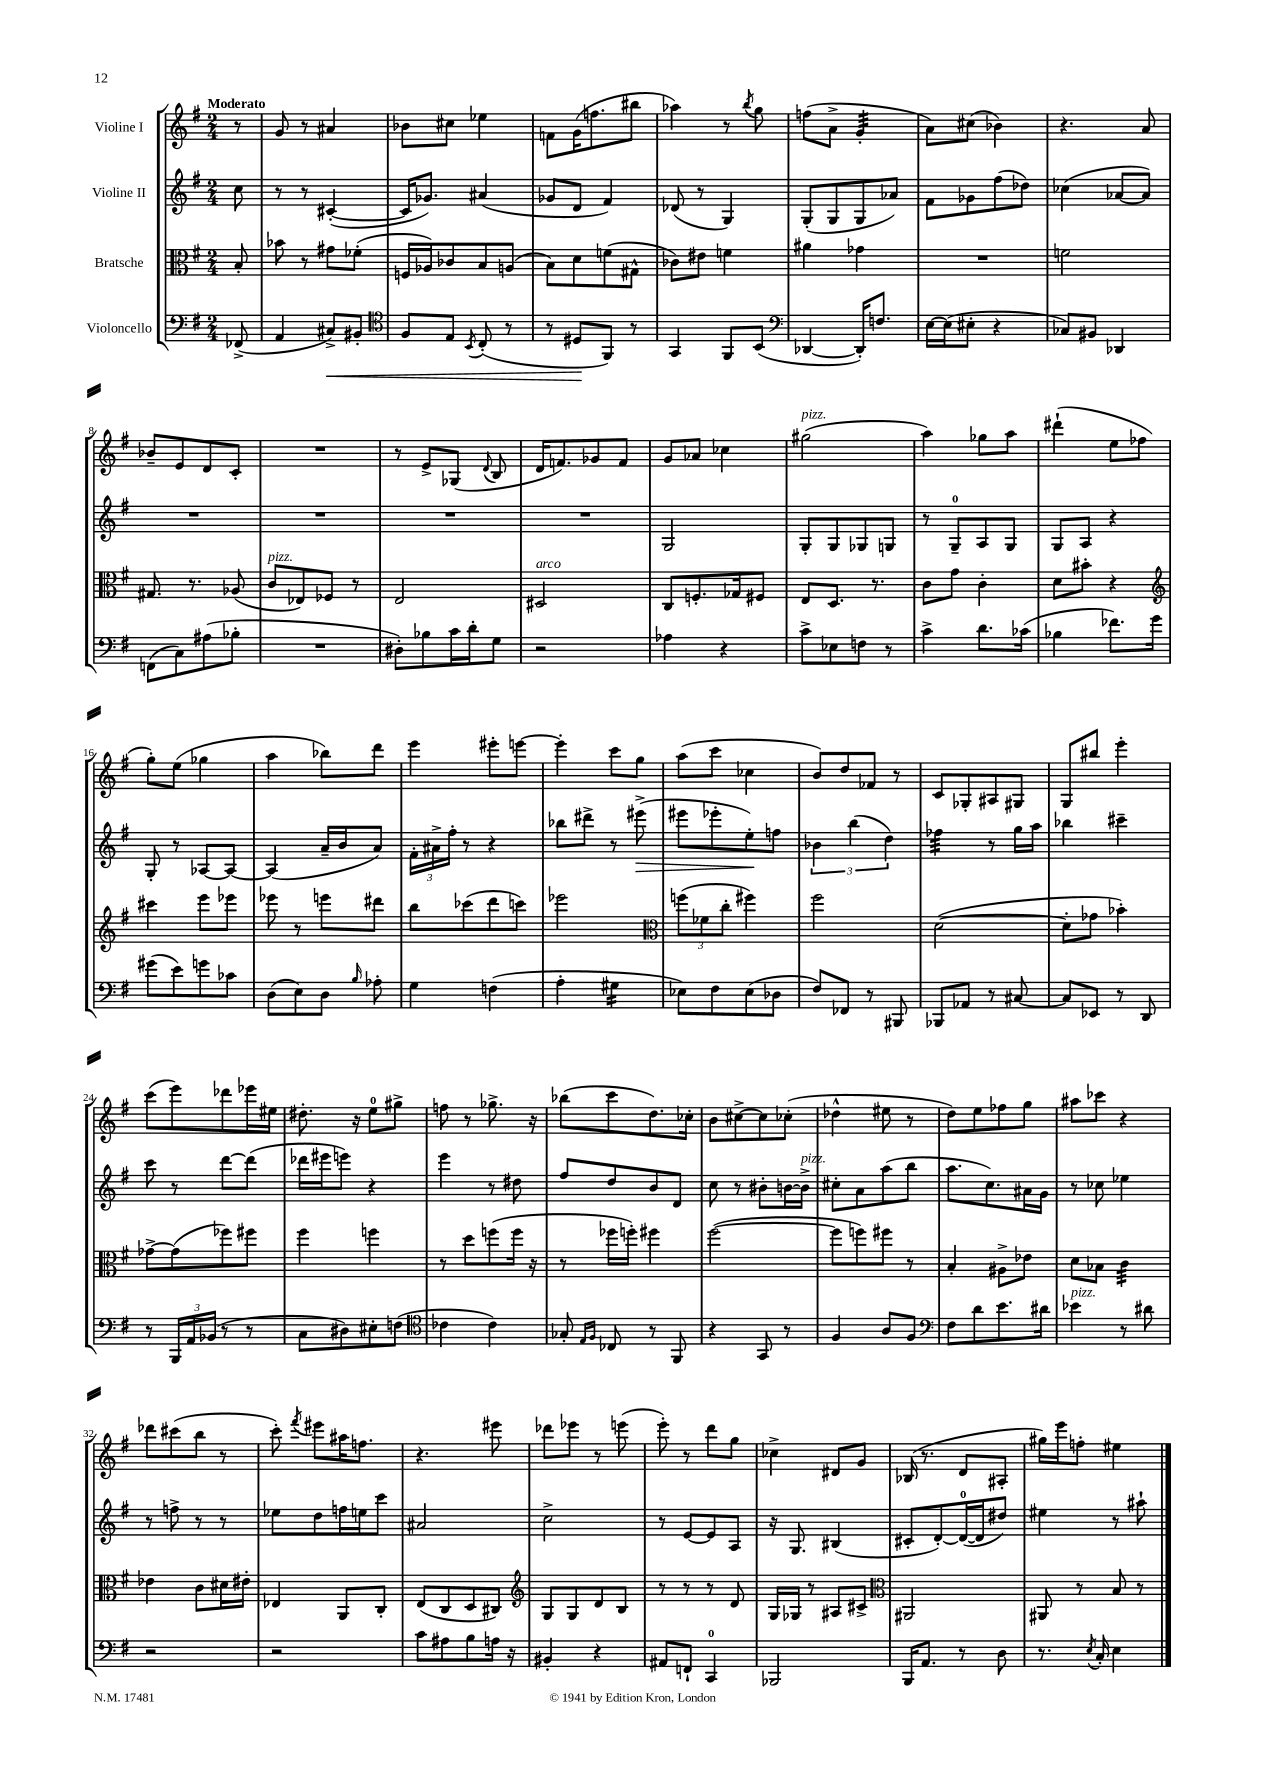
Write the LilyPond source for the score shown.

<<
\new StaffGroup <<
\new Staff = "s0" \with { instrumentName = "Violine I" } {
    \clef treble \key g \major \numericTimeSignature \time 2/4 \partial 8 \tempo "Moderato"
    \autoBeamOff r8 |
    g'8 r8 ais'4 |
    bes'8[ cis''8] ees''4 |
    f'8[ g'16( f''8. bis''8] |
    aes''4) r8 \acciaccatura { b''8 } g''8 |
    f''8[( a'8]-> g'4:32-. |
    a'8[) cis''8]( bes'4) |
    r4. a'8 |
    bes'8[-- e'8 d'8 c'8]-. |
    R2 |
    r8 e'8[-> ges8]( \appoggiatura { d'8 } b8 |
    d'16[ f'8.) ges'8 f'8] |
    g'8[ aes'8] ces''4 |
    gis''2^\markup { \italic "pizz." }( |
    a''4) ges''8[ a''8] |
    dis'''4-!( e''8[ fes''8] |
    g''8[-.) e''8]( ges''4 |
    a''4 bes''8[) d'''8] |
    e'''4 eis'''8[-. e'''8]~ |
    e'''4-. c'''8[ g''8] |
    a''8[( c'''8] ces''4 |
    b'8[) d''8 fes'8] r8 |
    c'8[ ges8-. ais8 gis8] |
    g8[ bis''8] e'''4-. |
    c'''8[( e'''8) des'''8 ees'''16 eis''16] |
    dis''8.-. r16 e''8[-0 gis''8]-> |
    f''8 r8 ges''8.-> r16 |
    bes''8[( c'''8 d''8.) ces''16]-. |
    b'8[ cis''8~-> cis''8 ces''8]-.( |
    des''4-^ eis''8 r8 |
    d''8[) e''8 fes''8 g''8] |
    ais''8[ ces'''8] r4 |
    des'''8[ cis'''8( b''8] r8 |
    c'''8-.) \acciaccatura { fis'''8 } eis'''8[ ais''16 f''8.] |
    r4. eis'''8 |
    des'''8[ ees'''8] r8 e'''8( |
    e'''8-.) r8 d'''8[ g''8] |
    ces''4-> dis'8[ g'8] |
    bes16( r8. d'8[ ais8]-. |
    gis''16[) e'''16 f''8]-. eis''4 \bar "|." |
}
\new Staff = "s1" \with { instrumentName = "Violine II" } {
    \clef treble \key g \major \numericTimeSignature \time 2/4 \partial 8
    \autoBeamOff c''8 |
    r8 r8 cis'4~-.( |
    cis'16[ ges'8.]) ais'4( |
    ges'8[ d'8] fis'4) |
    des'8( r8 g4) |
    g8[-.( g8 g8 aes'8]) |
    fis'8[ ges'8 fis''8( des''8]) |
    ces''4( aes'8[~ aes'8]) |
    R2 |
    R2 |
    R2 |
    R2 |
    g2 |
    g8[-. g8 ges8 g8] |
    r8 g8[-0-- a8 g8] |
    g8[ a8] r4 |
    g8-. r8 aes8[~ aes8]~ |
    aes4( a'16[-- b'16 a'8]) |
    \tuplet 3/2 { fis'16[-. ais'16-> fis''16]-. } r8 r4 |
    bes''8[ dis'''8]-> r8 eis'''8->\>( |
    eis'''8[ ees'''8-. e''8-.\!) f''8] |
    \tuplet 3/2 { bes'4 b''4( d''4) } |
    fes''4:32 r8 g''16[ a''16] |
    bes''4 cis'''4-- |
    c'''8 r8 d'''8[~ d'''8]( |
    des'''16[ eis'''16 e'''8]) r4 |
    e'''4 r8 dis''8 |
    fis''8[ d''8 b'8 d'8] |
    c''8 r8 bis'8[-. b'16~ b'16]->^\markup { \italic "pizz." } |
    cis''8[-. a'8 a''8( b''8] |
    a''8.[ c''8.) ais'16 g'16] |
    r8 ces''8 ees''4 |
    r8 f''8-> r8 r8 |
    ees''8[ d''8 f''16 e''16 c'''8] |
    ais'2 |
    c''2-> |
    r8 e'8[~ e'8 a8] |
    r16 g8. bis4( |
    cis'8[-. d'8~-.) d'16-0~( d'16 dis''8]) |
    eis''4 r8 ais''8-! \bar "|." |
}
\new Staff = "s2" \with { instrumentName = "Bratsche" } {
    \clef alto \key g \major \numericTimeSignature \time 2/4 \partial 8
    \autoBeamOff b8-. |
    bes'8 r8 gis'8[ fes'8]-.( |
    f16[ aes16) ces'8 b8 a8]( |
    b8[) d'8 f'8( gis8]-^ |
    ces'8[) eis'8] f'4 |
    ais'4 ges'4 |
    R2 |
    f'2 |
    gis8. r8. aes8( |
    c'8[^\markup { \italic "pizz." } ees8) fes8] r8 |
    e2 |
    dis2^\markup { \italic "arco" } |
    c8[ f8.-. ges16 fis8] |
    e8[ d8.] r8. |
    c'8[ g'8] c'4-. |
    d'8[ bis'8]-. r4 |
    \clef treble cis'''4 e'''8[ ees'''8] |
    ees'''8 r8 e'''8[ dis'''8] |
    b''8[ ces'''8( d'''8 c'''8]) |
    ees'''2 |
    \clef alto \tuplet 3/2 { f''8[( fes'8 c''8]-. } fis''4) |
    fis''2 |
    d'2~( |
    d'8[-. ges'8] bes'4-.) |
    ges'8[~-> ges'8( fes''8) fis''8] |
    fis''4 f''4 |
    r8 d''8[ f''8( f''16] r16 |
    r8 fes''16[ f''16]-.) fis''4 |
    fis''2~( |
    fis''8[ f''8) fis''8] r8 |
    b4-. ais8[-> ees'8] |
    d'8[ bes8] c'4:32 |
    ees'4 c'8[ dis'16 eis'16]-. |
    ees4 a,8[ c8]-. |
    e8[( c8 d8 cis8]) |
    \clef treble g8[ g8 d'8 b8] |
    r8 r8 r8 d'8 |
    g16[ ges16] r8 ais8[ cis'8]-> |
    \clef alto ais,2 |
    ais,8 r8 b8 r8 \bar "|." |
}
\new Staff = "s3" \with { instrumentName = "Violoncello" } {
    \clef bass \key g \major \numericTimeSignature \time 2/4 \partial 8
    \autoBeamOff fes,8->( |
    a,4 cis8[->\<) bis,8]-. |
    \clef tenor fis8[ e8] \acciaccatura { b,8 } c8-.( r8 |
    r8 dis8[\! fis,8]) r8 |
    g,4 fis,8[ b,8]( |
    \clef bass des,4~ des,16[-.) f8.] |
    e16[~ e16( eis8]-. r4 |
    ces8[) bis,8] des,4 |
    f,8[( c8) ais8( bes8]-. |
    R2 |
    dis8[-.) bes8 c'16 d'16-. g8] |
    r2 |
    aes4 r4 |
    c'8[-> ees8 f8] r8 |
    c'4-> d'8.[ ces'16]( |
    bes4 fes'8.[) g'16] |
    gis'8[( e'8) g'8 ces'8] |
    d8[( e8) d8] \grace { b16 } aes8-. |
    g4 f4( |
    a4-. gis4:16 |
    ees8[) fis8 ees8( des8] |
    fis8[) fes,8] r8 bis,,8 |
    bes,,8[ aes,8] r8 cis8~ |
    cis8[ ees,8] r8 d,8 |
    r8 \tuplet 3/2 { b,,16[ a,16 bes,16]( } r8 r8 |
    c8[ dis8) eis8-. f8]( |
    \clef tenor ces'4 ces'4) |
    ges8-. \grace { e16[ fis16] } ces8 r8 fis,8 |
    r4 g,8 r8 |
    fis4 a8[ fis8] |
    \clef bass fis8[ d'8 e'8. dis'16] |
    ees'4^\markup { \italic "pizz." } r8 dis'8 |
    r2 |
    r2 |
    c'8[ ais8 b8 a16] r16 |
    bis,4-. r4 |
    ais,8[ f,8]-! c,4-0 |
    bes,,2 |
    b,,16[ a,8.] r8 d8 |
    r8. \acciaccatura { e8 } c16-. e4 \bar "|." |
}
>>
>>
